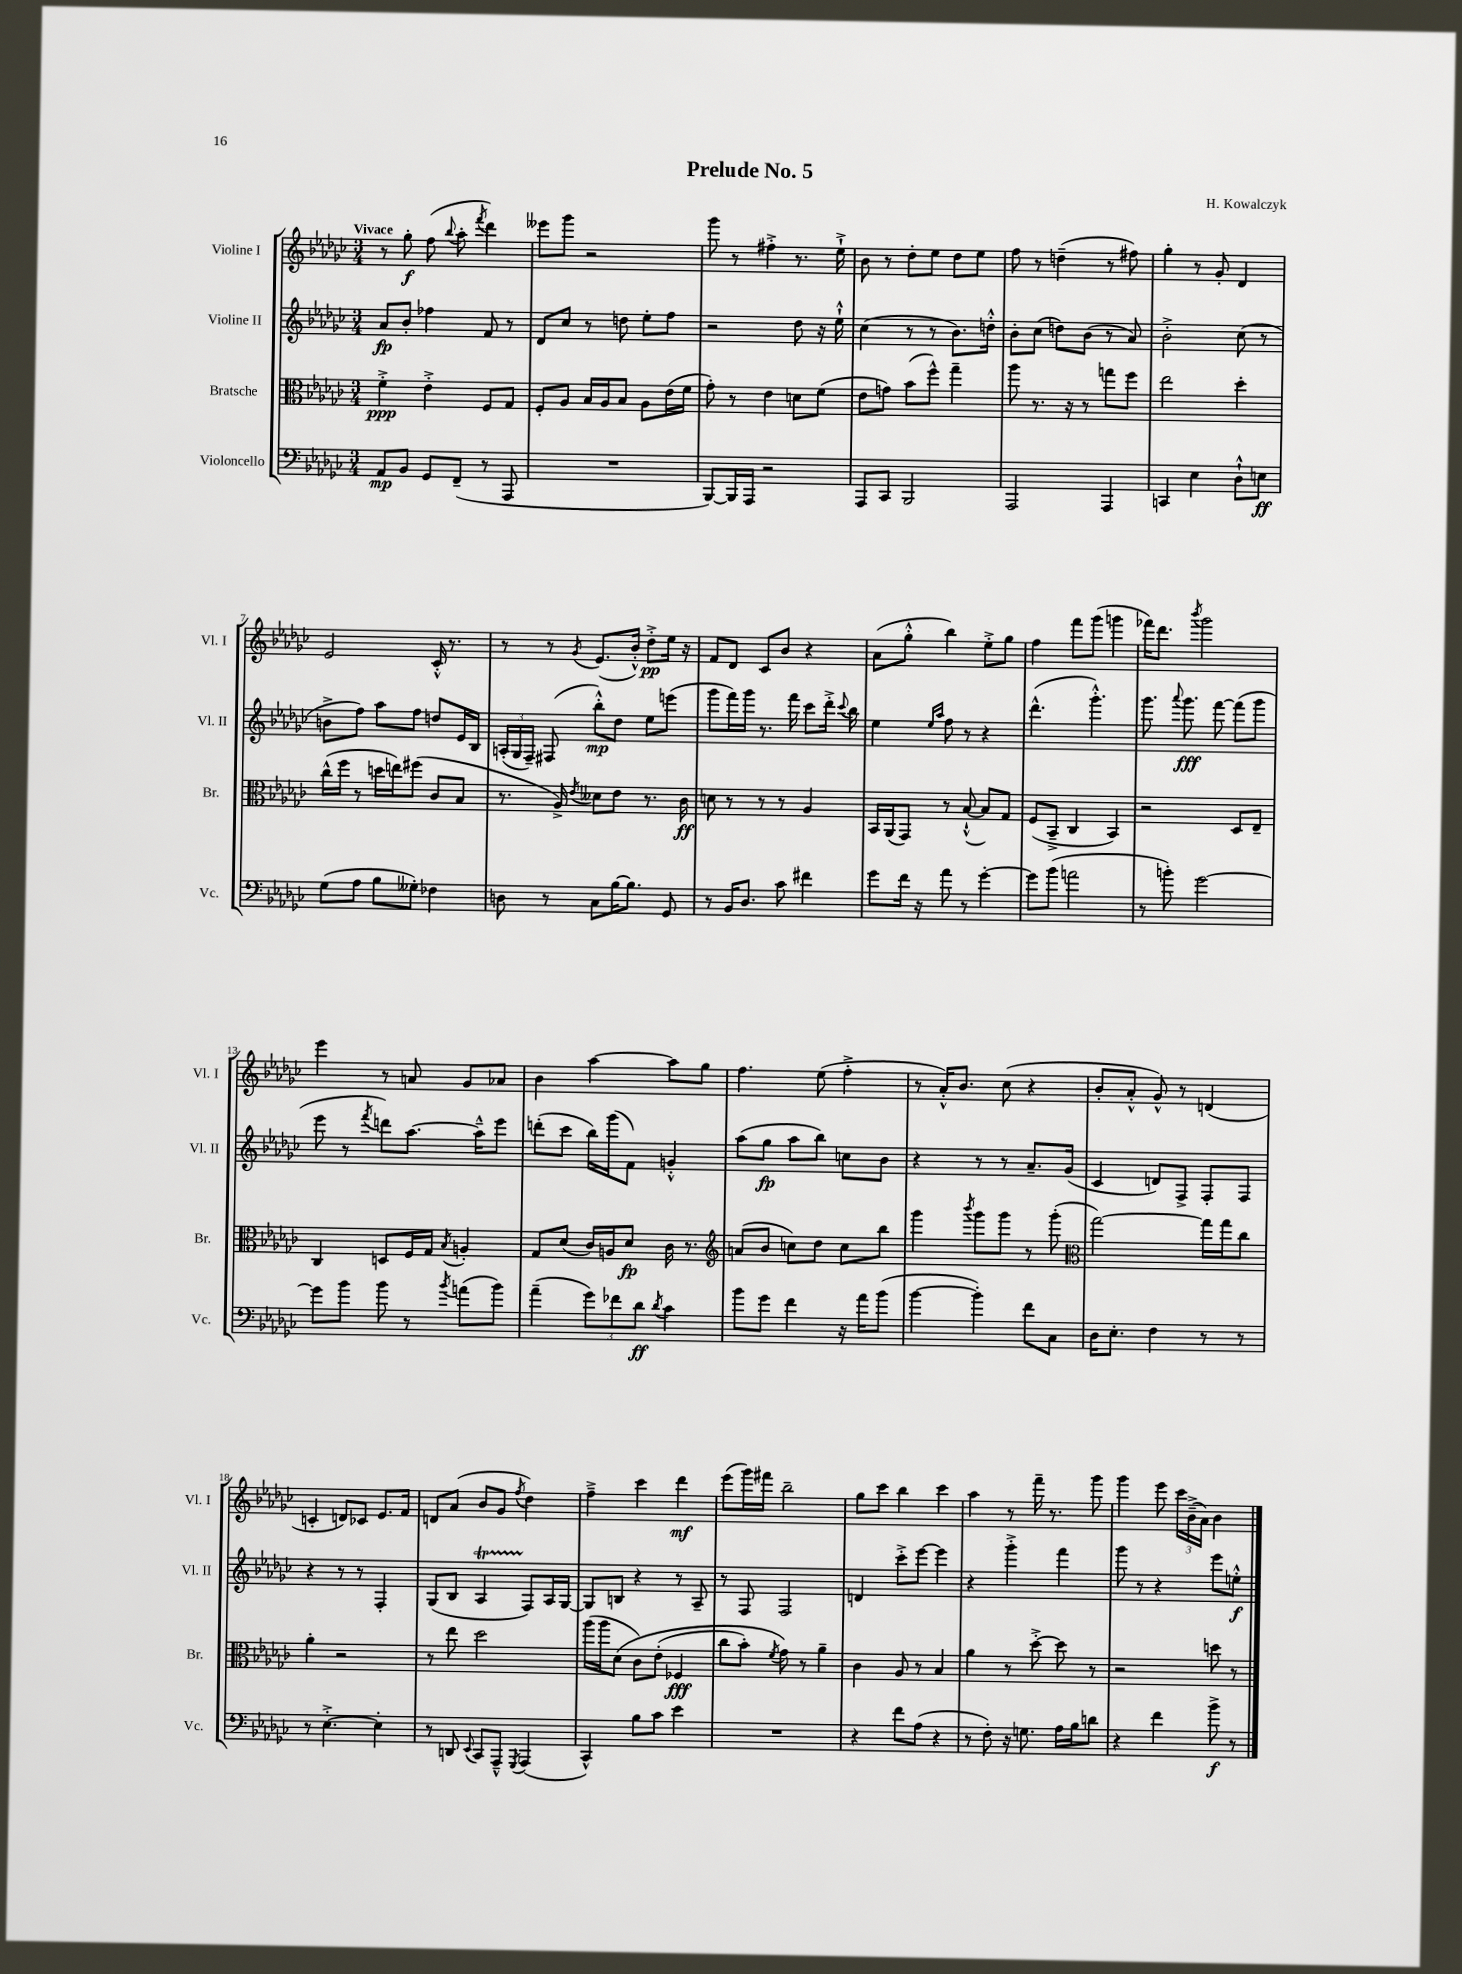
\header { title = "Prelude No. 5" composer = "H. Kowalczyk" }
<<
\new StaffGroup <<
\new Staff = "s0" \with { instrumentName = "Violine I" shortInstrumentName = "Vl. I" } {
    \clef treble \key ges \major \numericTimeSignature \time 3/4 \tempo "Vivace"
    \autoBeamOff r8 ges''8-.\f f''8( \appoggiatura { bes''8 } aes''8-. \acciaccatura { f'''8 } des'''4) |
    eeses'''8[ ges'''8] r2 |
    ges'''8 r8 fis''4-.-> r8. ees''16-!-> |
    bes'8 r8 des''8[-. ees''8] des''8[ ees''8] |
    f''8 r8 d''4--( r8 fis''8) |
    ges''4-. r8 ges'8-. des'4 |
    ees'2 ces'16-.-^ r8. |
    r8 r8 \acciaccatura { ges'8 } ees'8.[( bes'16]-.-^) des''8[-.->\pp ees''16] r16 |
    f'8[ des'8] ces'8[ bes'8] r4 |
    aes'8[( ges''8]-.-^ bes''4) ees''8[-.-> ges''8] |
    f''4 f'''8[ ges'''8]( g'''4 |
    fes'''16[) des'''8.] \acciaccatura { bes'''8 } ges'''2 |
    ees'''4 r8 a'8 ges'8[ aes'8] |
    bes'4 aes''4~ aes''8[ ges''8] |
    f''4. ees''8( f''4-.-> |
    r8 aes'16[-.-^) bes'8.] ces''8( r4 |
    bes'8[-. aes'8]-.-^ ges'8-^) r8 d'4( |
    c'4-. d'8[) ces'8] ees'8.[ f'16] |
    d'8[ aes'8]( bes'8[ ges'8] \acciaccatura { f''8 } des''4) |
    f''4---> ces'''4 des'''4\mf |
    ees'''8[( ges'''16) fis'''16] bes''2-- |
    ges''8[ ces'''8] bes''4 ces'''4 |
    aes''4 r8 f'''16-- r8. ges'''8 |
    ges'''4 ees'''8 \tuplet 3/2 { ces'''16[ bes'16--->( aes'16]) } bes'4 \bar "|." |
}
\new Staff = "s1" \with { instrumentName = "Violine II" shortInstrumentName = "Vl. II" } {
    \clef treble \key ges \major \numericTimeSignature \time 3/4
    \autoBeamOff aes'8[\fp bes'8]-. fes''4 f'8 r8 |
    des'8[ ces''8] r8 d''8 ees''8[-. f''8] |
    r2 des''8 r16 ees''16-!-^ |
    ces''4( r8 r8 bes'8.[) d''16]-.-^ |
    bes'8[-. ces''8]( d''8[) bes'8]( r8 aes'8) |
    bes'2-.-> ces''8( r8 |
    b'8[-> f''8]) aes''8[ f''8] d''8[ ees'16 bes16] |
    \tuplet 3/2 { a16[-.( ges16 f16]--) } fis8( bes''8[-.-^\mp) des''8] ees''8[ e'''8]( |
    ges'''8[ f'''16) ges'''16] r8. f'''16 ces'''8[ des'''16]-.-> \appoggiatura { ces'''8 } bes''16 |
    ees''4 \grace { ees''16[ aes''16] } f''8 r8 r4 |
    des'''4.-^( ges'''4.-.-^) |
    ges'''8. \appoggiatura { aes'''8 } ges'''8.\fff f'''8~ f'''8[( ges'''8] |
    ees'''8 r8 \acciaccatura { f'''8 } d'''8[) aes''8.]~ aes''16[---^ ees'''8] |
    d'''8[-.( ces'''8] bes''16[) ges'''16( f'8]) g'4-.-^ |
    aes''8[( ges''8]\fp aes''8[ bes''8]) c''8[ bes'8] |
    r4 r8 r8 aes'8.[-- ges'16]( |
    ces'4 d'8[) f8]-> f8[-. f8] |
    r4 r8 r8 f4-. |
    ges8[( bes8] aes4\startTrillSpan f8[\stopTrillSpan) aes16 ges16]~ |
    ges8[ b8] r4 r8 aes8-- |
    r8 f8 f2 |
    d'4 ces'''8[-.-> ees'''8]~ ees'''4 |
    r4 ges'''4-.-> f'''4 |
    ges'''8 r8 r4 ees'''8[ e''8]-.-^\f \bar "|." |
}
\new Staff = "s2" \with { instrumentName = "Bratsche" shortInstrumentName = "Br." } {
    \clef alto \key ges \major \numericTimeSignature \time 3/4
    \autoBeamOff f'4-.->\ppp ees'4-.-> f8[ ges8] |
    f8[-. aes8] bes16[ aes16 bes8] aes8[ ees'16( f'16] |
    ges'8-.) r8 ees'4 d'8[ f'8]( |
    ees'8[ g'8]) bes'8[( f''8]-^) ges''4-- |
    aes''8 r8. r16 r8 g''8[ f''8] |
    ees''2 des''4-. |
    ces''16[-^( f''16] r8 d''16[ e''16) fis''8]( ces'8[ bes8] |
    r8. aes16->) \acciaccatura { ees'8 } deses'8[ ees'8] r8. ces'16\ff |
    d'8 r8 r8 r8 aes4 |
    bes,16[ aes,16( ges,8]) r8 bes8~-!-^( bes8[) ges8] |
    f8[( bes,8]---> ces4 bes,4) |
    r2 des8[ ees8]-- |
    ces4 d8[ f16 ges16] \acciaccatura { bes8 } a4-. |
    ges8[ des'8]( ces'16[) a16 des'8]\fp ces'16 r8. |
    \clef treble a'8[( bes'8] c''8[) des''8] c''8[ bes''8] |
    ges'''4 \acciaccatura { bes'''8 } ges'''8[ ges'''8] r8 ges'''8-.( |
    \clef alto ges''2~) ges''16[ ges''16 ces''8] |
    aes'4-. r2 |
    r8 ees''8 des''2 |
    aes''16[( aes''16 des'8]\( ces'8[) ees'8]-.( fes4\fff |
    ces''8[ bes'8]-.) \acciaccatura { f'8 } ges'8\) r8 aes'4-- |
    ces'4 aes8 r8 bes4 |
    aes'4 r8 des''8~-.-> des''8 r8 |
    r2 d''8 r8 \bar "|." |
}
\new Staff = "s3" \with { instrumentName = "Violoncello" shortInstrumentName = "Vc." } {
    \clef bass \key ges \major \numericTimeSignature \time 3/4
    \autoBeamOff aes,8[\mp bes,8] ges,8[ f,8]--( r8 aes,,8 |
    R2. |
    bes,,8[~) bes,,16 aes,,16] r2 |
    aes,,8[ ces,8] bes,,2 |
    aes,,2 aes,,4 |
    c,4 ees4 des8[-!-^ e8]\ff |
    ges8[( aes8] bes8[ geses8]-.) fes4 |
    d8 r8 ces8[ bes16~ bes8.] ges,8 |
    r8 bes,16[ des8.] ces'8 fis'4 |
    ges'8[ f'16] r16 aes'8 r8 ges'4~-. |
    ges'8[ bes'8]( a'2 |
    r8 b'8-.) ges'2~ |
    ges'8[ bes'8] bes'8 r8 \acciaccatura { bes'8 } a'8[( bes'8]) |
    aes'4--( \tuplet 3/2 { ges'8[) fes'8 des'8]\ff } \acciaccatura { des'8 } ces'4 |
    bes'8[ ges'8] f'4 r16 aes'16[ bes'8]( |
    bes'4~ bes'4-.) f'8[ ces8] |
    des16[ ees8.]-. f4 r8 r8 |
    r8 ees4.~-.-> ees4-. |
    r8 d,8 \appoggiatura { ees,8 } ces,8[ aes,,8]---^ \acciaccatura { ges,,8 } aes,,4( |
    ces,4-^) bes8[ ces'8] ees'4 |
    R2. |
    r4 f'8[ aes8]( r4 |
    r8 f8-.) r16 g8. aes16[ bes16 d'8] |
    r4 f'4 bes'8->\f r8 \bar "|." |
}
>>
>>
